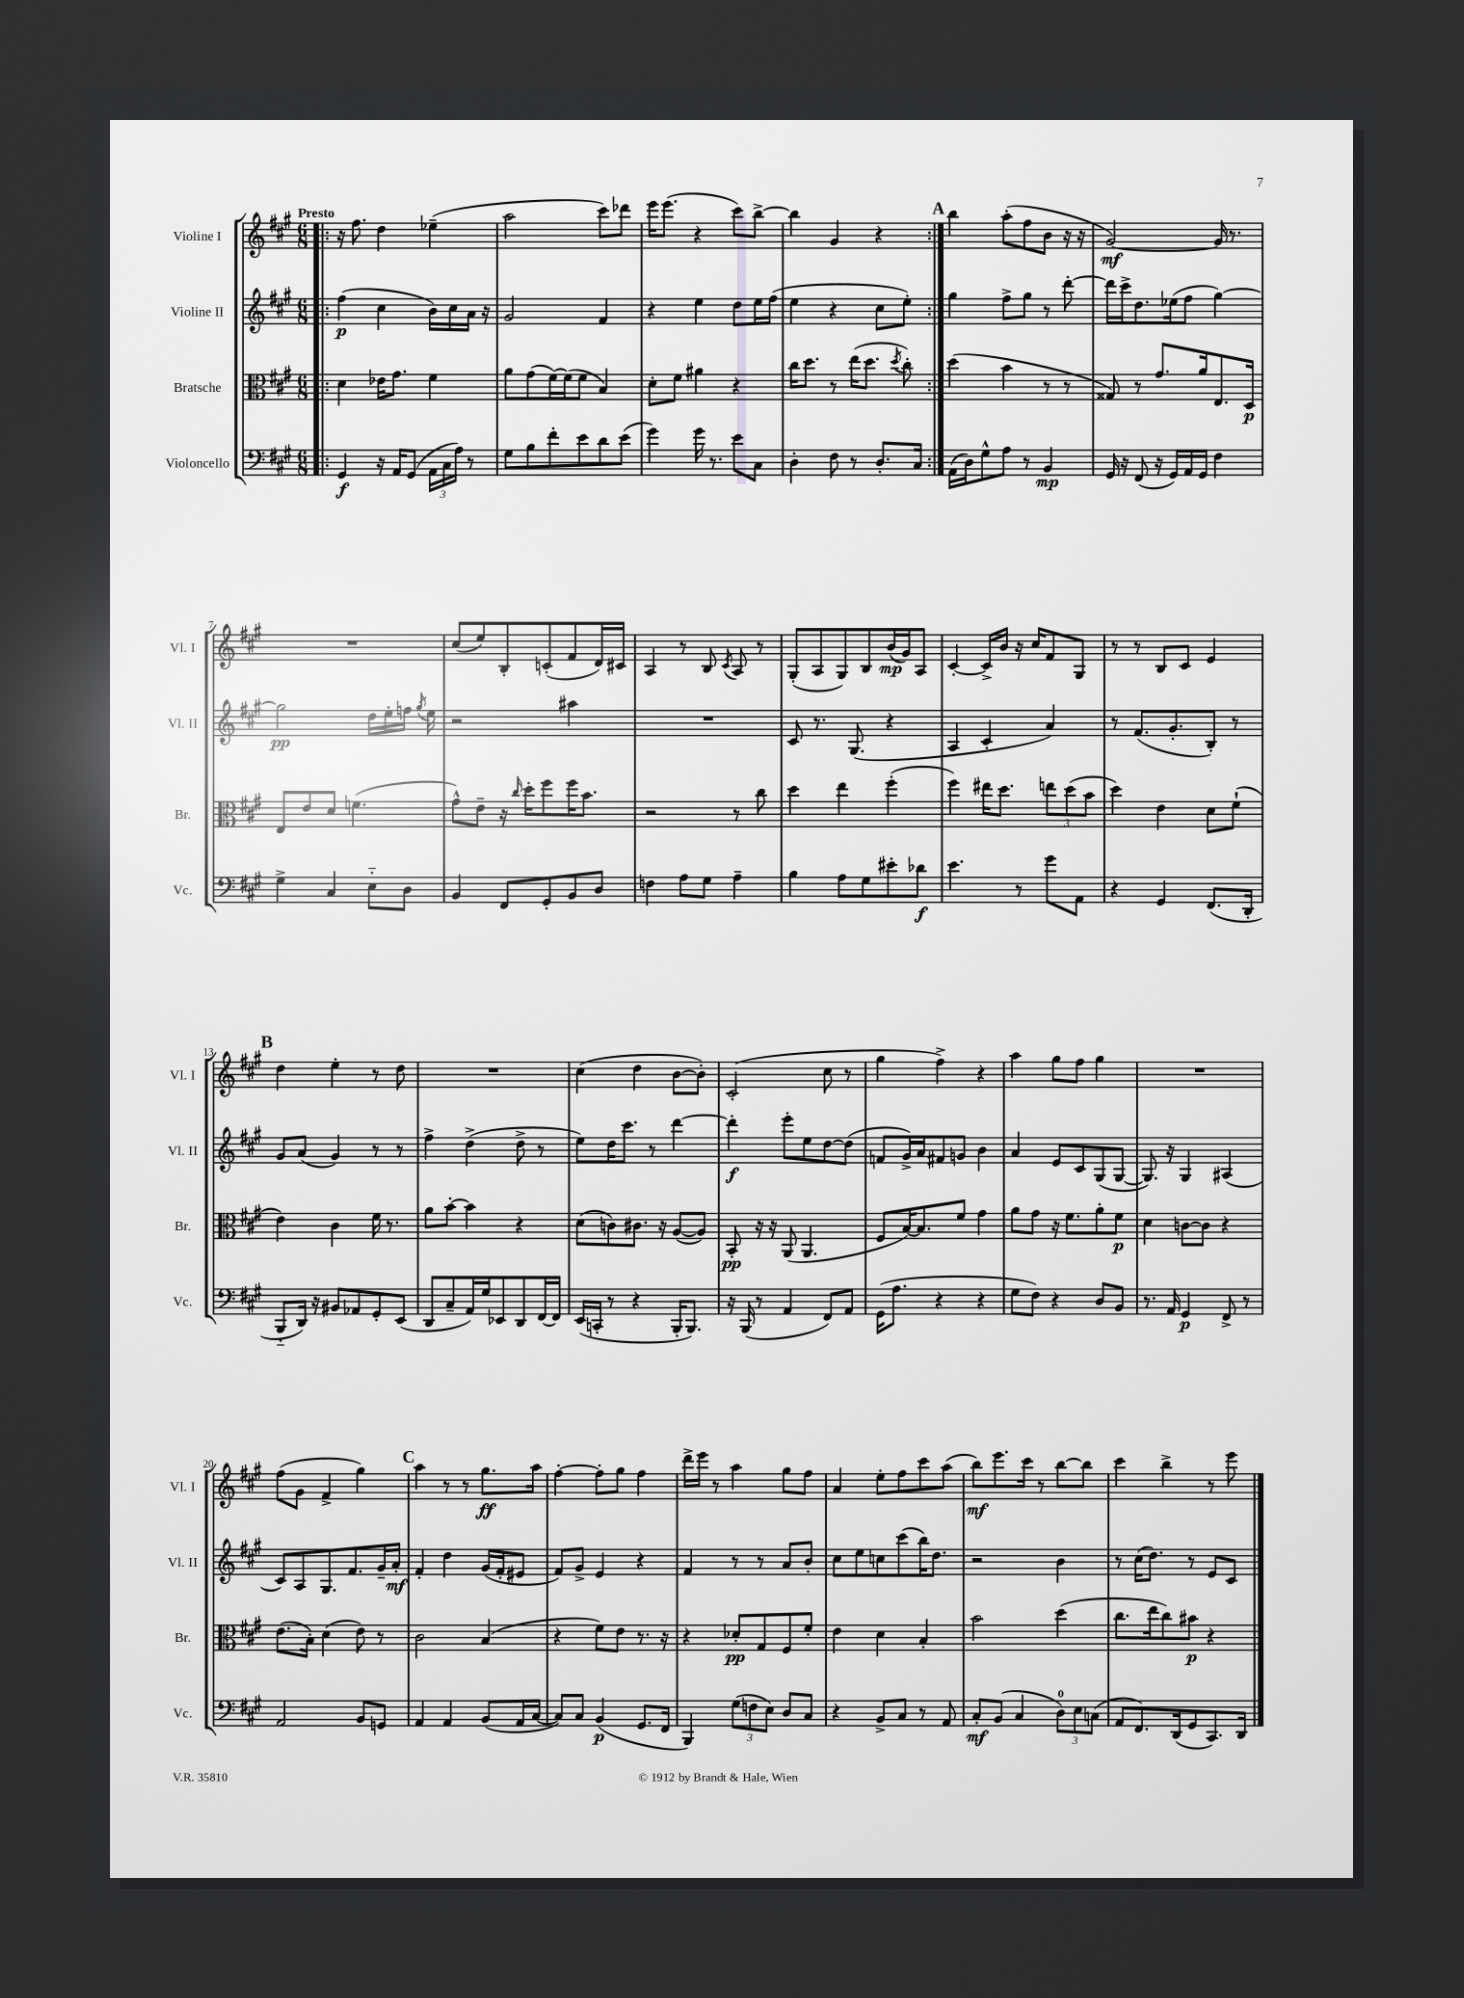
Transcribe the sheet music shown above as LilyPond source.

<<
\new StaffGroup <<
\new Staff = "s0" \with { instrumentName = "Violine I" shortInstrumentName = "Vl. I" } {
    \clef treble \key a \major \numericTimeSignature \time 6/8 \tempo "Presto"
    \autoBeamOff \repeat volta 2 { \bar ".|:" r16 fis''8. d''4 ees''4--( |
    a''2 cis'''8[) des'''8] |
    e'''16[ e'''8.]( r4 cis'''8[) b''8]~-> |
    b''4 gis'4 r4 | }
    \mark \markup { \bold "A" } b''4 a''8[-.( fis''8 b'8] r16 r16 |
    gis'2~\mf) gis'16 r8. |
    R2. |
    cis''8[( e''8) b8-. c'8-.( fis'8 d'16) cis'16] |
    a4 r8 b8 \acciaccatura { cis'8 } a8 r8 |
    gis8[-.( a8 gis8) b8 b'16\mp( gis'16) a8] |
    cis'4~-. cis'16[-> b'16] r16 cis''16[ fis'8 gis8] |
    r8 r8 b8[ cis'8] e'4 |
    \mark \markup { \bold "B" } d''4 e''4-. r8 d''8 |
    R2. |
    cis''4( d''4 b'8[~ b'8]-.) |
    cis'2-.( cis''8 r8 |
    gis''4 fis''4->) r4 |
    a''4 gis''8[ fis''8] gis''4 |
    R2. |
    fis''8[( gis'8] fis'4-> gis''4) |
    \mark \markup { \bold "C" } a''4 r8 r8 gis''8.[\ff a''16] |
    fis''4~-. fis''8[-. gis''8] fis''4 |
    d'''16[-> e'''16] r8 a''4 gis''8[ fis''8] |
    a'4 e''8[-. fis''8 cis'''8 a''8]( |
    b''8[\mf) e'''8. cis'''16] r8 b''8[~ b''8] |
    cis'''4 b''4-> r8 e'''8 \bar "|." |
}
\new Staff = "s1" \with { instrumentName = "Violine II" shortInstrumentName = "Vl. II" } {
    \clef treble \key a \major \numericTimeSignature \time 6/8
    \autoBeamOff \repeat volta 2 { \bar ".|:" fis''4\p( cis''4 b'16[) cis''16 a'16] r16 |
    gis'2 fis'4 |
    r4 e''4 d''8[ e''16 fis''16]( |
    e''4 r4 cis''8[ e''8]-.) | }
    \mark \markup { \bold "A" } gis''4 fis''8[-> gis''8] r8 d'''8~-. |
    d'''16[ cis'''16-> d''8. ees''16( fis''8] gis''4~) |
    gis''2\pp d''16[ e''16-. f''16] \acciaccatura { gis''8 } e''16 |
    r2 ais''4 |
    R2. |
    cis'8 r8. gis8.( r4 |
    a4 cis'4-. a'4) |
    r8 fis'8.[( gis'8.-. b8]-.) r8 |
    \mark \markup { \bold "B" } gis'8[ a'8]( gis'4) r8 r8 |
    fis''4-> d''4->( d''8-> r8 |
    e''8[) d''16 cis'''8.] r8 d'''4~ |
    d'''4-.\f e'''8[-. e''8 d''8~ d''8]( |
    f'8[ gis'16->) a'16 fis'8 g'8] b'4 |
    a'4 e'8[ cis'8 gis8( gis8]~ |
    gis8.) r16 gis4 ais4( |
    cis'8[) a8 gis8. fis'8. gis'16-- a'16]-.\mf |
    \mark \markup { \bold "C" } fis'4-. d''4 gis'16[( fis'16-. eis'8] |
    fis'8[) gis'8]-> e'4 r4 |
    fis'4 r8 r8 a'8[ b'8]-. |
    cis''8[ e''8 c''8 cis'''8( b''16) d''8.] |
    r2 b'4 |
    r8 cis''16[( d''8.]) r8 e'8[ cis'8] \bar "|." |
}
\new Staff = "s2" \with { instrumentName = "Bratsche" shortInstrumentName = "Br." } {
    \clef alto \key a \major \numericTimeSignature \time 6/8
    \autoBeamOff \repeat volta 2 { \bar ".|:" d'4 ees'16[ gis'8.] fis'4 |
    a'8[ gis'8( fis'16~) fis'16( fis'8] b4) |
    d'8[-. fis'8] ais'4 r4 |
    cis''16[ d''8.] r8 e''16[( d''8.] \acciaccatura { d''8 } cis''8-.) | }
    \mark \markup { \bold "A" } d''4( b'4 r8 r8 |
    gisis8) r8 gis'8.[ a'16 e8. d16]\p |
    e8[ e'8 d'8] f'4.( |
    gis'8[-^) e'8]-- r16 \grace { cis''16 } d''16[-. fis''8 fis''16 b'8.] |
    r2 r8 cis''8 |
    d''4 e''4 fis''4-.( |
    fis''4) eis''16[ d''8.] \tuplet 3/2 { e''8[ d''8( b'8] } |
    d''4) e'4 d'8[ fis'8]-!( |
    \mark \markup { \bold "B" } e'4) cis'4 fis'16 r8. |
    a'8[ b'8]~-. b'4 r4 |
    d'8[( c'8) cis'8.] r16 a8[~( a8]) |
    b,8-.\pp r16 r16 a,8( a,4. |
    fis8[ b16~) b8. fis'8] gis'4 |
    a'8[ gis'8] r16 fis'8.[ a'8-. fis'8]\p |
    d'4 c'8[~ c'8] r4 |
    e'8.[( b16]-.) d'4( e'8) r8 |
    \mark \markup { \bold "C" } cis'2 b4( |
    r4 fis'8[) e'8] r8. r16 |
    r4 des'8[-.\pp gis8 fis8 fis'8]-. |
    e'4 d'4 b4-. |
    b'2 d''4( |
    cis''8.[ e''16 cis''8) bis'8]\p r4 \bar "|." |
}
\new Staff = "s3" \with { instrumentName = "Violoncello" shortInstrumentName = "Vc." } {
    \clef bass \key a \major \numericTimeSignature \time 6/8
    \autoBeamOff \repeat volta 2 { \bar ".|:" gis,4\f r16 a,16[ gis,8]( \tuplet 3/2 { a,16[ cis16 a16]) } r8 |
    gis8[ b8 fis'8-. e'8 d'8 e'8]( |
    gis'4) gis'16 r8. e'8[ cis8] |
    d4-. fis8 r8 d8.[-. cis16] | }
    \mark \markup { \bold "A" } a,16[( d16) gis8-^ a8] r8 b,4\mp |
    gis,16 r16 fis,8( r16 gis,16[) a,16 gis,16] fis4 |
    gis4-> cis4 e8[-_ d8] |
    b,4 fis,8[ gis,8-. b,8 d8] |
    f4 a8[ gis8] a4-- |
    b4 a8[ gis8 eis'8-. des'8]\f |
    e'4. r8 gis'8[ a,8] |
    r4 gis,4 fis,8.[( d,16]-. |
    \mark \markup { \bold "B" } b,,8[-_ d,16]) r16 bis,8[ aes,8 gis,8-. e,8]( |
    d,8[ cis8-- a,16) gis16 ees,8 d,8 fis,16~ fis,16] |
    e,16[( c,16]-. r8 r4 b,,16[-. b,,8.]) |
    r16 b,,16( r8 a,4 fis,8[) a,8] |
    gis,16[( a8.] r4 r4 |
    gis8[ fis8]) r4 d8[ b,8] |
    r8. a,16 gis,4\p fis,8-> r8 |
    a,2 b,8[ g,8] |
    \mark \markup { \bold "C" } a,4 a,4 b,8[( a,16 cis16]~ |
    cis8[) cis8] b,4\p( gis,8.[ fis,16] |
    b,,4) \tuplet 3/2 { gis8[( f8 e8]) } d8[ cis8] |
    r4 b,8[-> cis8] r8 a,8 |
    cis8[-.\mf b,8]( cis4 \tuplet 3/2 { d8[-0) e8 c8]( } |
    a,8[ fis,8.) d,16( gis,8 cis,8.) d,16] \bar "|." |
}
>>
>>
